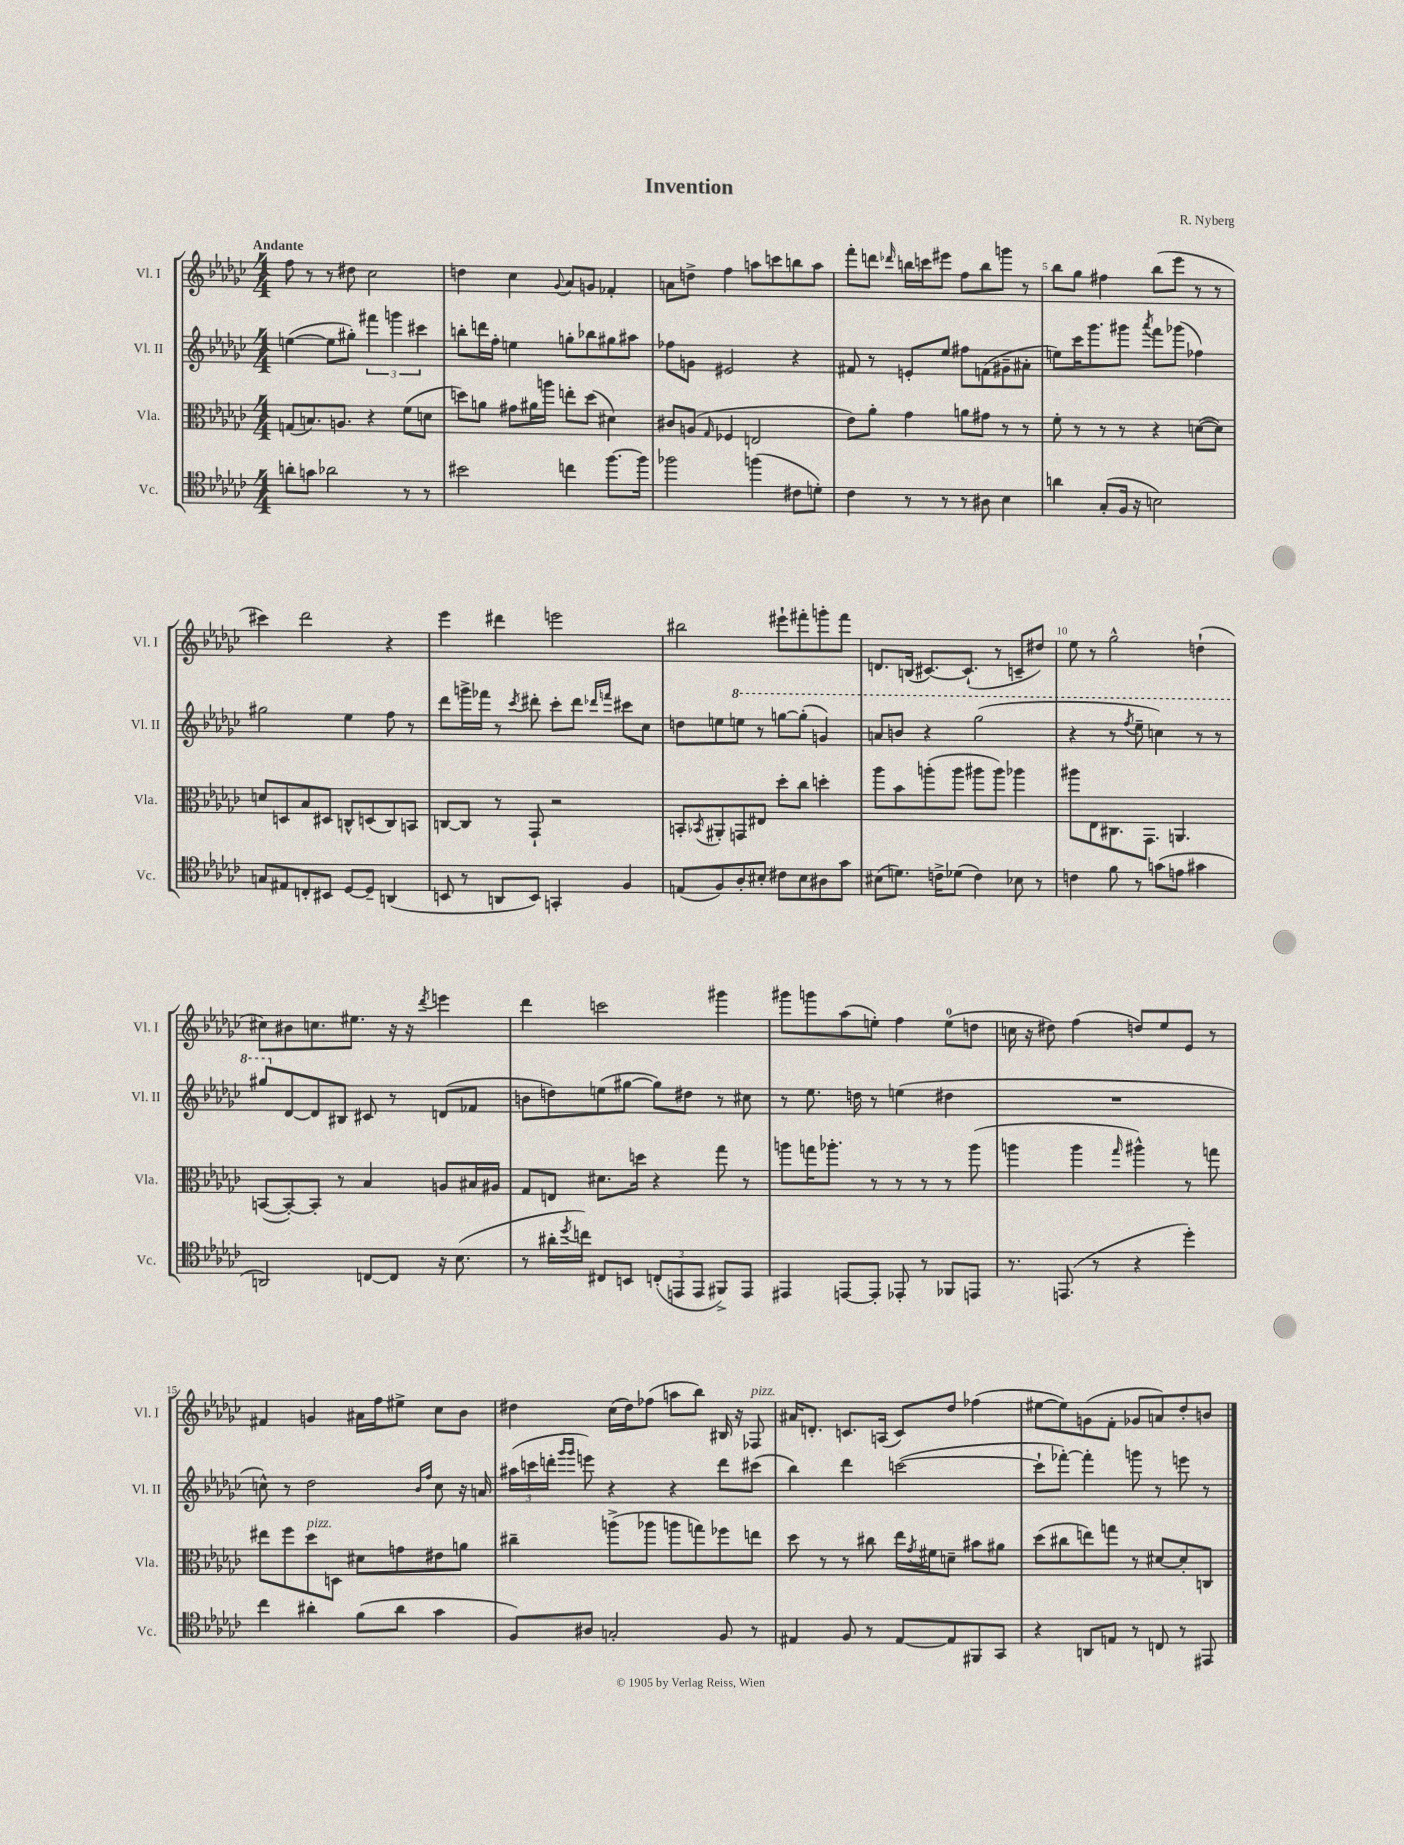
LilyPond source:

\header { title = "Invention" composer = "R. Nyberg" }
<<
\new StaffGroup <<
\new Staff = "s0" \with { instrumentName = "Vl. I" shortInstrumentName = "Vl. I" } {
    \clef treble \key ges \major \numericTimeSignature \time 4/4 \tempo "Andante"
    f''8 r8 r8 dis''8 ces''2 |
    d''4 ces''4 \appoggiatura { ges'8 } aes'8 g'8 fes'4-. |
    a'8 d''8-> f''4 a''8 c'''8 b''8 a''8 |
    f'''8-. d'''8 \grace { des'''16 } b''16 c'''16 eis'''8 f''8 b''8 g'''8 r8 |
    bes''8 ges''8 fis''4 bes''8( ees'''8 r8 r8 |
    cis'''4) des'''2 r4 |
    ees'''4 dis'''4 e'''2 |
    bis''2 eis'''8-! fis'''8-. g'''8-. fis'''8 |
    d'8. b16( cis'8.~) cis'8.-!( r8 c'8-- dis''8) |
    ees''8 r8 ges''2-^ d''4-!( |
    cis''8) bis'8 c''8. eis''8. r16 r16 \acciaccatura { des'''8 } e'''4 |
    des'''4 c'''2 gis'''4 |
    gis'''8 g'''8 aes''8( e''8-.) f''4 e''8-0( d''8 |
    c''16 r16 dis''8) f''4( d''8) ees''8 ees'8 r8 |
    fis'4 g'4 ais'16 f''16 eis''8-> ces''8 bes'8 |
    dis''4 ces''16( dis''16) fes''8( a''8 bes''8) bis16 r16 fes8^\markup { \italic "pizz." } |
    ais'16 d'8.-. c'8. a16( c'8) des''8 fes''4( |
    eis''8~ eis''8) g'8( f'8-. ges'8 a'8) des''8-. b'8 \bar "|." |
}
\new Staff = "s1" \with { instrumentName = "Vl. II" shortInstrumentName = "Vl. II" } {
    \clef treble \key ges \major \numericTimeSignature \time 4/4
    e''4~( e''8 gis''8-.) \tuplet 3/2 { fis'''4 g'''4 cis'''4 } |
    b''8-. d'''16 f''16-. e''4 g''8-. bes''8 gis''8 ais''8 |
    fes''8 g'8 eis'2 r4 |
    fis'8 r8 e'8-. ees''8 fis''8 f'8( gis'8-- ais'8-. |
    e''8) ces'''16 ges'''8. gis'''8 \acciaccatura { aes'''8 } f'''8 ges'''8( fes''4) |
    gis''2 ees''4 f''8 r8 |
    des'''8 g'''16-> fes'''16 r8 \acciaccatura { ces'''8 } dis'''8-. ces'''8-. dis'''8 \grace { des'''16 f'''16 } cis'''8 ces''8 |
    d''8 e''8 \ottava #1 e'''8 r8 g'''8~ g'''8-.( g''4) |
    a''8 b''8 r4 ges'''2( |
    r4 r8 \acciaccatura { f'''8 } ees'''8-- c'''4) r8 r8 |
    gis'''8 \ottava #0 des'8~ des'8 bis8 cis'8 r8 d'8( fes'8 |
    b'8 d''8) e''8( gis''8~ gis''8) dis''8 r8 cis''8 |
    r8 ees''8. d''16 r8 e''4( dis''4 |
    R1 |
    c''8-^) r8 des''2 \grace { bes'16 f''16 } c''8 r16 a'16 |
    \tuplet 3/2 { ais''16( c'''16 d'''16-. } \grace { ges'''16 ges'''16 } e'''8) r4 r4 d'''8 cis'''8( |
    bes''4) des'''4 c'''2~( |
    c'''8-! fes'''8~-.) fes'''4-. g'''8 r8 e'''8 r8 \bar "|." |
}
\new Staff = "s2" \with { instrumentName = "Vla." shortInstrumentName = "Vla." } {
    \clef alto \key ges \major \numericTimeSignature \time 4/4
    g8( b8.) a8. r4 f'8( d'8 |
    d''8) a'8 gis'8 ais'16 a''16 e''8-. d''8( dis'4) |
    cis'8 a8( \grace { ges16 } fes4 e2 |
    ees'8) aes'8-. ges'4 a'8 gis'8 r8 r8 |
    f'8-. r8 r8 r8 r4 d'8~( d'8) |
    d'8 d8 bes8 dis8 c8-^ d8( c8) b,8 |
    c8~ c8 r8 ges,8-! r2 |
    b,8-. \acciaccatura { bes,8 } ais,8-. g,8 eis8 des''8-. ces''8 d''4-. |
    aes''8 bes'8 a''8-.( a''8 ais''8 ais''8) aes''4 |
    ais''8 ees8 cis8. ges,8. a,4. |
    b,8~( b,8~-.) b,8-. r8 bes4 a8 bis16 ais16 |
    ges8 e8 dis'8. d''16 r4 ges''8 r8 |
    a''8 g''16 aes''8.-. r8 r8 r8 r8 aes''8( |
    a''4 a''4 \grace { ges''16 } ais''4-^) r8 g''8 |
    eis''8 f''8 des''8^\markup { \italic "pizz." } d8 dis'8 g'8 eis'8 a'8 |
    cis''4-- a''8->( aes''8 a''8 g''8) fes''8 e''8 |
    des''8 r8 r8 cis''8 ees''16 \acciaccatura { ges'8 } fis'16 d'8-- bis'8 ais'8 |
    des''8( cis''8 e''8) g''8 r8 dis'8~ dis'8-. c8 \bar "|." |
}
\new Staff = "s3" \with { instrumentName = "Vc." shortInstrumentName = "Vc." } {
    \clef tenor \key ges \major \numericTimeSignature \time 4/4
    a'8-. g'8 aes'2 r8 r8 |
    bis'2 c''4 f''8.~ f''16 |
    fes''2 f''4( cis'8 d'8-.) |
    ces'4 r8 r8 r8 ais8 bes4 |
    a'4 ges8-.( f16 r16 b2) |
    g8 eis8 c8-. bis,8 des8~ des8-- a,4( |
    b,8 r8 a,8 b,8) g,4-. f4 |
    e8( f8) aes8-. bis8-. cis'8 bis8 ais8 ges'8 |
    bis8( d'8.) c'16-> des'8( c'4) bes8 r8 |
    c'4 f'8 r8 g'8( e'8 gis'4 |
    a,2) c8~ c8 r16 bes8.( |
    r8 ais'16-. \acciaccatura { des''8 } c''16) cis8 b,8 \tuplet 3/2 { c8-.( e,8 e,8 } fis,8->) e,8 |
    eis,4 e,8~ e,8-. ees,8-. r8 fes,8 e,8 |
    r8. e,8.( r8 r4 des''4-.) |
    ces''4 ais'4-. f'8( ais'8 ges'4 |
    f8) ais8 g2-. f8 r8 |
    eis4 f8 r8 eis8~ eis8 fis,8 ges,8 |
    r4 a,8 e8 r8 c8 r8 eis,8 \bar "|." |
}
>>
>>
\layout { \context { \Score \override BarNumber.break-visibility = ##(#f #t #t) barNumberVisibility = #(every-nth-bar-number-visible 5) } }
